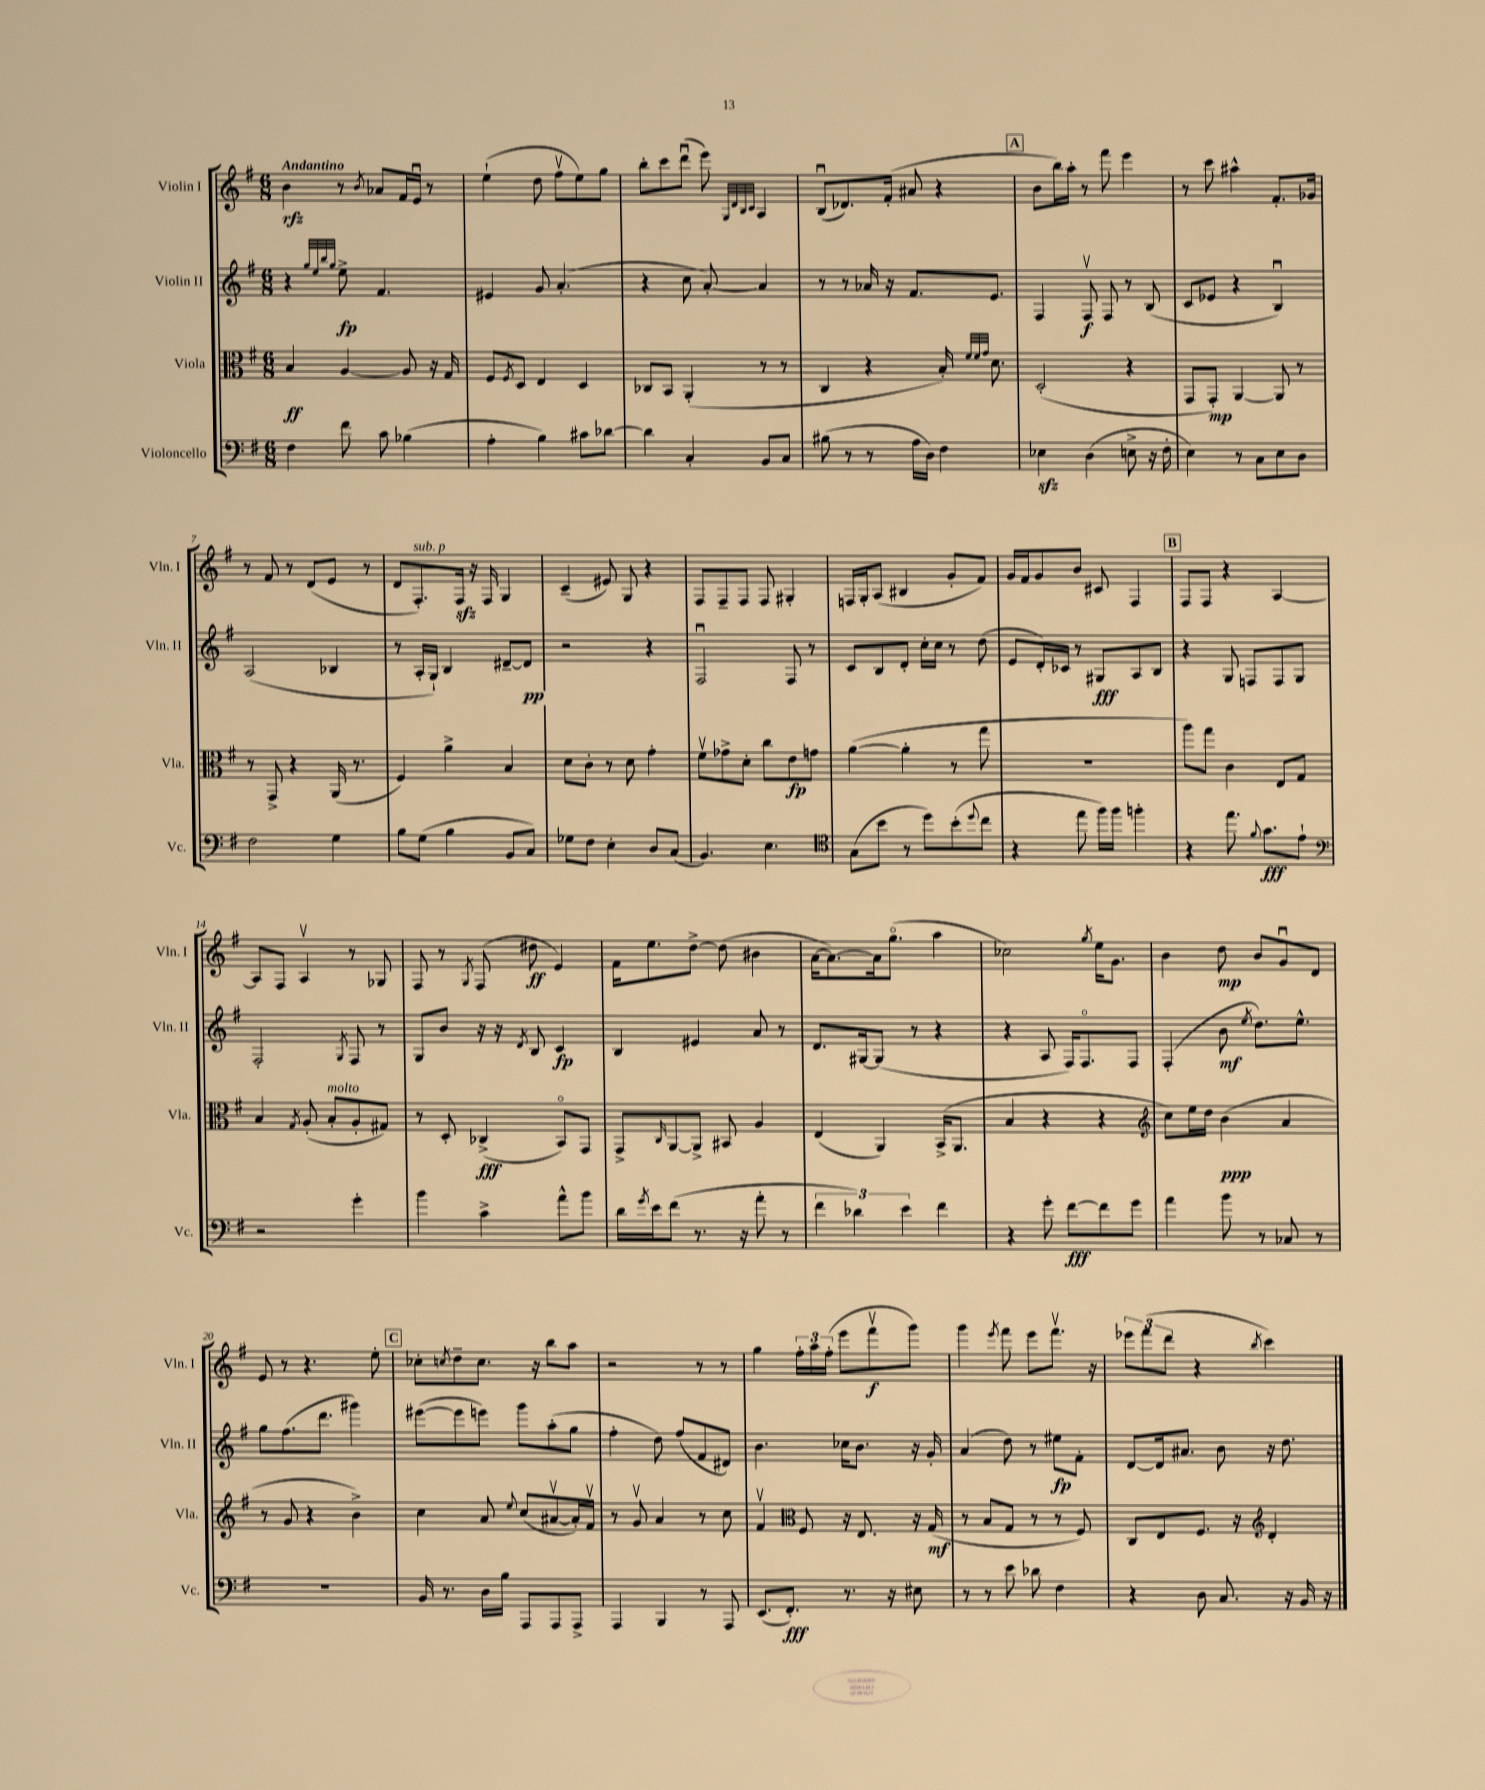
<<
\new StaffGroup <<
\new Staff = "s0" \with { instrumentName = "Violin I" shortInstrumentName = "Vln. I" } {
    \clef treble \key g \major \numericTimeSignature \time 6/8 \tempo "Andantino"
    b'4\rfz r8 \acciaccatura { b'8 } aes'8 fis'16 e'16\downbow r8 |
    e''4-!( d''8 fis''8\upbow e''8) g''8 |
    b''8-. c'''8 d'''8\downbow( e'''8) \grace { g32 d'32 b32 c'32 } a4 |
    b8\downbow( des'8.) fis'16-.( ais'8 r4 |
    \mark \markup { \box "A" } b'8 b''16) a''16-. r8 fis'''8 e'''4 |
    r8 c'''8 ais''4-^ fis'8.-. ges'16 |
    r8 fis'8 r8 d'8( e'8 r8 |
    d'8 fis8.-.^\markup { \italic "sub. p" }) fis16\sfz r16 fis16 g4 |
    c'4--( eis'8) g8 r4 |
    fis8 fis8-- fis8 fis8 gis4-. |
    f16 g16-. a8( bis4 g'8-. fis'8) |
    g'16 fis'16 g'8 b'8 cis'8 fis4 |
    \mark \markup { \box "B" } fis8 fis8 r4 a4~ |
    a8 fis8 a4\upbow r8 ges8 |
    fis8 r8 \acciaccatura { g8 } fis8( dis''8\ff e'4) |
    fis'16 e''8. d''8~-> d''8( bis'4 |
    a'16~ a'8.~) a'16 g''8.\flageolet( a''4 |
    ces''2) \acciaccatura { g''8 } e''16 g'8. |
    b'4 d''8\mp b'8 g'8\downbow d'8 |
    e'8 r8 r4. e''8-. |
    \mark \markup { \box "C" } ces''8-. \acciaccatura { c''8 } d''8-- c''8. r16 b''8 a''8 |
    r2 r8 r8 |
    g''4 \tuplet 3/2 { fis''16-. a''16 fis''16-.( } e'''8 fis'''8\upbow\f g'''8) |
    g'''4 \acciaccatura { e'''8 } fis'''8 e'''8 fis'''8.\upbow r16 |
    \tuplet 3/2 { ees'''8 fis'''8( d'''8 } r4 \acciaccatura { b''8 } c'''4) \bar "|." |
}
\new Staff = "s1" \with { instrumentName = "Violin II" shortInstrumentName = "Vln. II" } {
    \clef treble \key g \major \numericTimeSignature \time 6/8
    r4 \grace { g''32 e''32 b''32 g''32 } e''8->\fp fis'4. |
    eis'4 g'8 a'4.-.( |
    r4 c''8 a'8~-.) a'4 |
    r8 r8 aes'16 r16 fis'8. e'8. |
    \mark \markup { \box "A" } fis4 fis8\upbow\f fis8 r8 b8( |
    c'8 ees'8 r4 b4\downbow) |
    a2( bes4 |
    r8 a16-. g16-!) b4 dis'8~-- dis'8\pp |
    r2 r4 |
    fis2\downbow fis8 r8 |
    c'8 b8 d'8-. c''16-. c''16 r8 d''8( |
    e'8 d'16-.) ces'16 r8 gis8\fff a8 b8 |
    \mark \markup { \box "B" } r4 g8 f8 f8 g8 |
    fis2-. \acciaccatura { g8 } fis8 r8 |
    g8 b'8 r16 r16 \acciaccatura { d'8 } b8 c'4\fp |
    b4 eis'4 a'8 r8 |
    d'8. gis16~ gis8( r8 r4 |
    r4 a8 fis16) fis8.\flageolet fis8 |
    fis4-.( b'8\mf \acciaccatura { e''8 } d''8.) e''8.-^ |
    g''8 fis''8.( d'''8. gis'''4) |
    \mark \markup { \box "C" } eis'''8~( eis'''8 e'''8) g'''8 a''8-.( g''8 |
    fis''4-. d''8) fis''8( fis'8 dis'8) |
    b'4. ces''16 b'8. r16 g'16-. |
    a'4( d''8) r8 eis''8\fp fis'8-. |
    d'8~ d'16 ais'8. b'8 r16 d''8. \bar "|." |
}
\new Staff = "s2" \with { instrumentName = "Viola" shortInstrumentName = "Vla." } {
    \clef alto \key g \major \numericTimeSignature \time 6/8
    b4\ff a4~ a8 r16 g16 |
    fis8 \acciaccatura { fis8 } d8 e4 d4 |
    ces8 b,8 a,4-.( r8 r8 |
    c4 r4 b16-.) \grace { fis'32 fis'32 g'32 } d'8. |
    \mark \markup { \box "A" } d2-.( r4 |
    g,8 g,8-.\mp) a,4~ a,8 r8 |
    r8 g,8-> r4 a,16( r8. |
    fis4) a'4-> b4 |
    d'8 c'8-. r8 d'8 g'4-. |
    fis'8\upbow ges'8-> d'8-. c''8 e'8\fp g'8 |
    a'4~( a'4-. r8 g''8 |
    R2. |
    \mark \markup { \box "B" } a''8) g''8 c'4 e8 g8 |
    b4 \acciaccatura { g8 } a8-.( b8-.^\markup { \italic "molto" } a8-. gis8) |
    r8 d8-. ces4->\fff( b,8\flageolet) g,8 |
    g,8-> \grace { c16 } a,8~ a,8-> bis,8 a4 |
    e4( a,4) b,16->( a,8. |
    b4 r4 r4 |
    \clef treble c''8) e''16 d''16 b'4\ppp( a'4 |
    r8 g'8 r4 b'4->) |
    \mark \markup { \box "C" } c''4 a'8 \appoggiatura { e''8 } c''8( ais'8~\upbow ais'16-.) fis'16\upbow |
    r8 g'8\upbow a'4 r8 c''8 |
    fis'4\upbow \clef alto fis8 r16 e8. r16 g16\mf( |
    r8 b8 g8 r8 r8 fis8) |
    c8 e8 fis8. r16 \clef treble d'4-. \bar "|." |
}
\new Staff = "s3" \with { instrumentName = "Violoncello" shortInstrumentName = "Vc." } {
    \clef bass \key g \major \numericTimeSignature \time 6/8
    fis4 fis'8 c'8 bes4( |
    a4-. b4) cis'8 des'8~ |
    des'4 c4-. b,8 c8 |
    bis8( r8 r8 a16 d16) fis4 |
    \mark \markup { \box "A" } ees4\sfz d4( e8-> r16 fis16-. |
    e4) r8 c8 e8 d8 |
    fis2 g4 |
    b8 g8( b4 b,8 c8) |
    ges8 fis8 e4-. d8 c8( |
    b,4.) e4. |
    \clef tenor g8( b'8 r8 d''8) b'8-.( \appoggiatura { d''8 } c''8 |
    r4 e''8 fis''16) fis''16 f''4-. |
    \mark \markup { \box "B" } r4 e''8. \appoggiatura { fis'8 } g'8.\fff e'8-! |
    \clef bass r2 g'4-. |
    b'4 c'4-> a'8-^ b'8 |
    d'16 \acciaccatura { g'8 } e'16 fis'8( r8. r16 a'8-. r8 |
    \tuplet 3/2 { fis'4 des'4) e'4 } fis'4 |
    r4 g'8-. fis'8~\fff fis'8 g'8 |
    a'4 b'8 r8 ces8 r8 |
    R2. |
    \mark \markup { \box "C" } b,16 r8. d16 b16 a,,8 a,,8 a,,8-> |
    a,,4 b,,4 r8 a,,8 |
    e,8.( fis,8.-.\fff) r8. r16 eis8 |
    r8 r8 e'8 des'8 fis4 |
    r4 d8 c8. r16 b,16 r16 \bar "|." |
}
>>
>>
